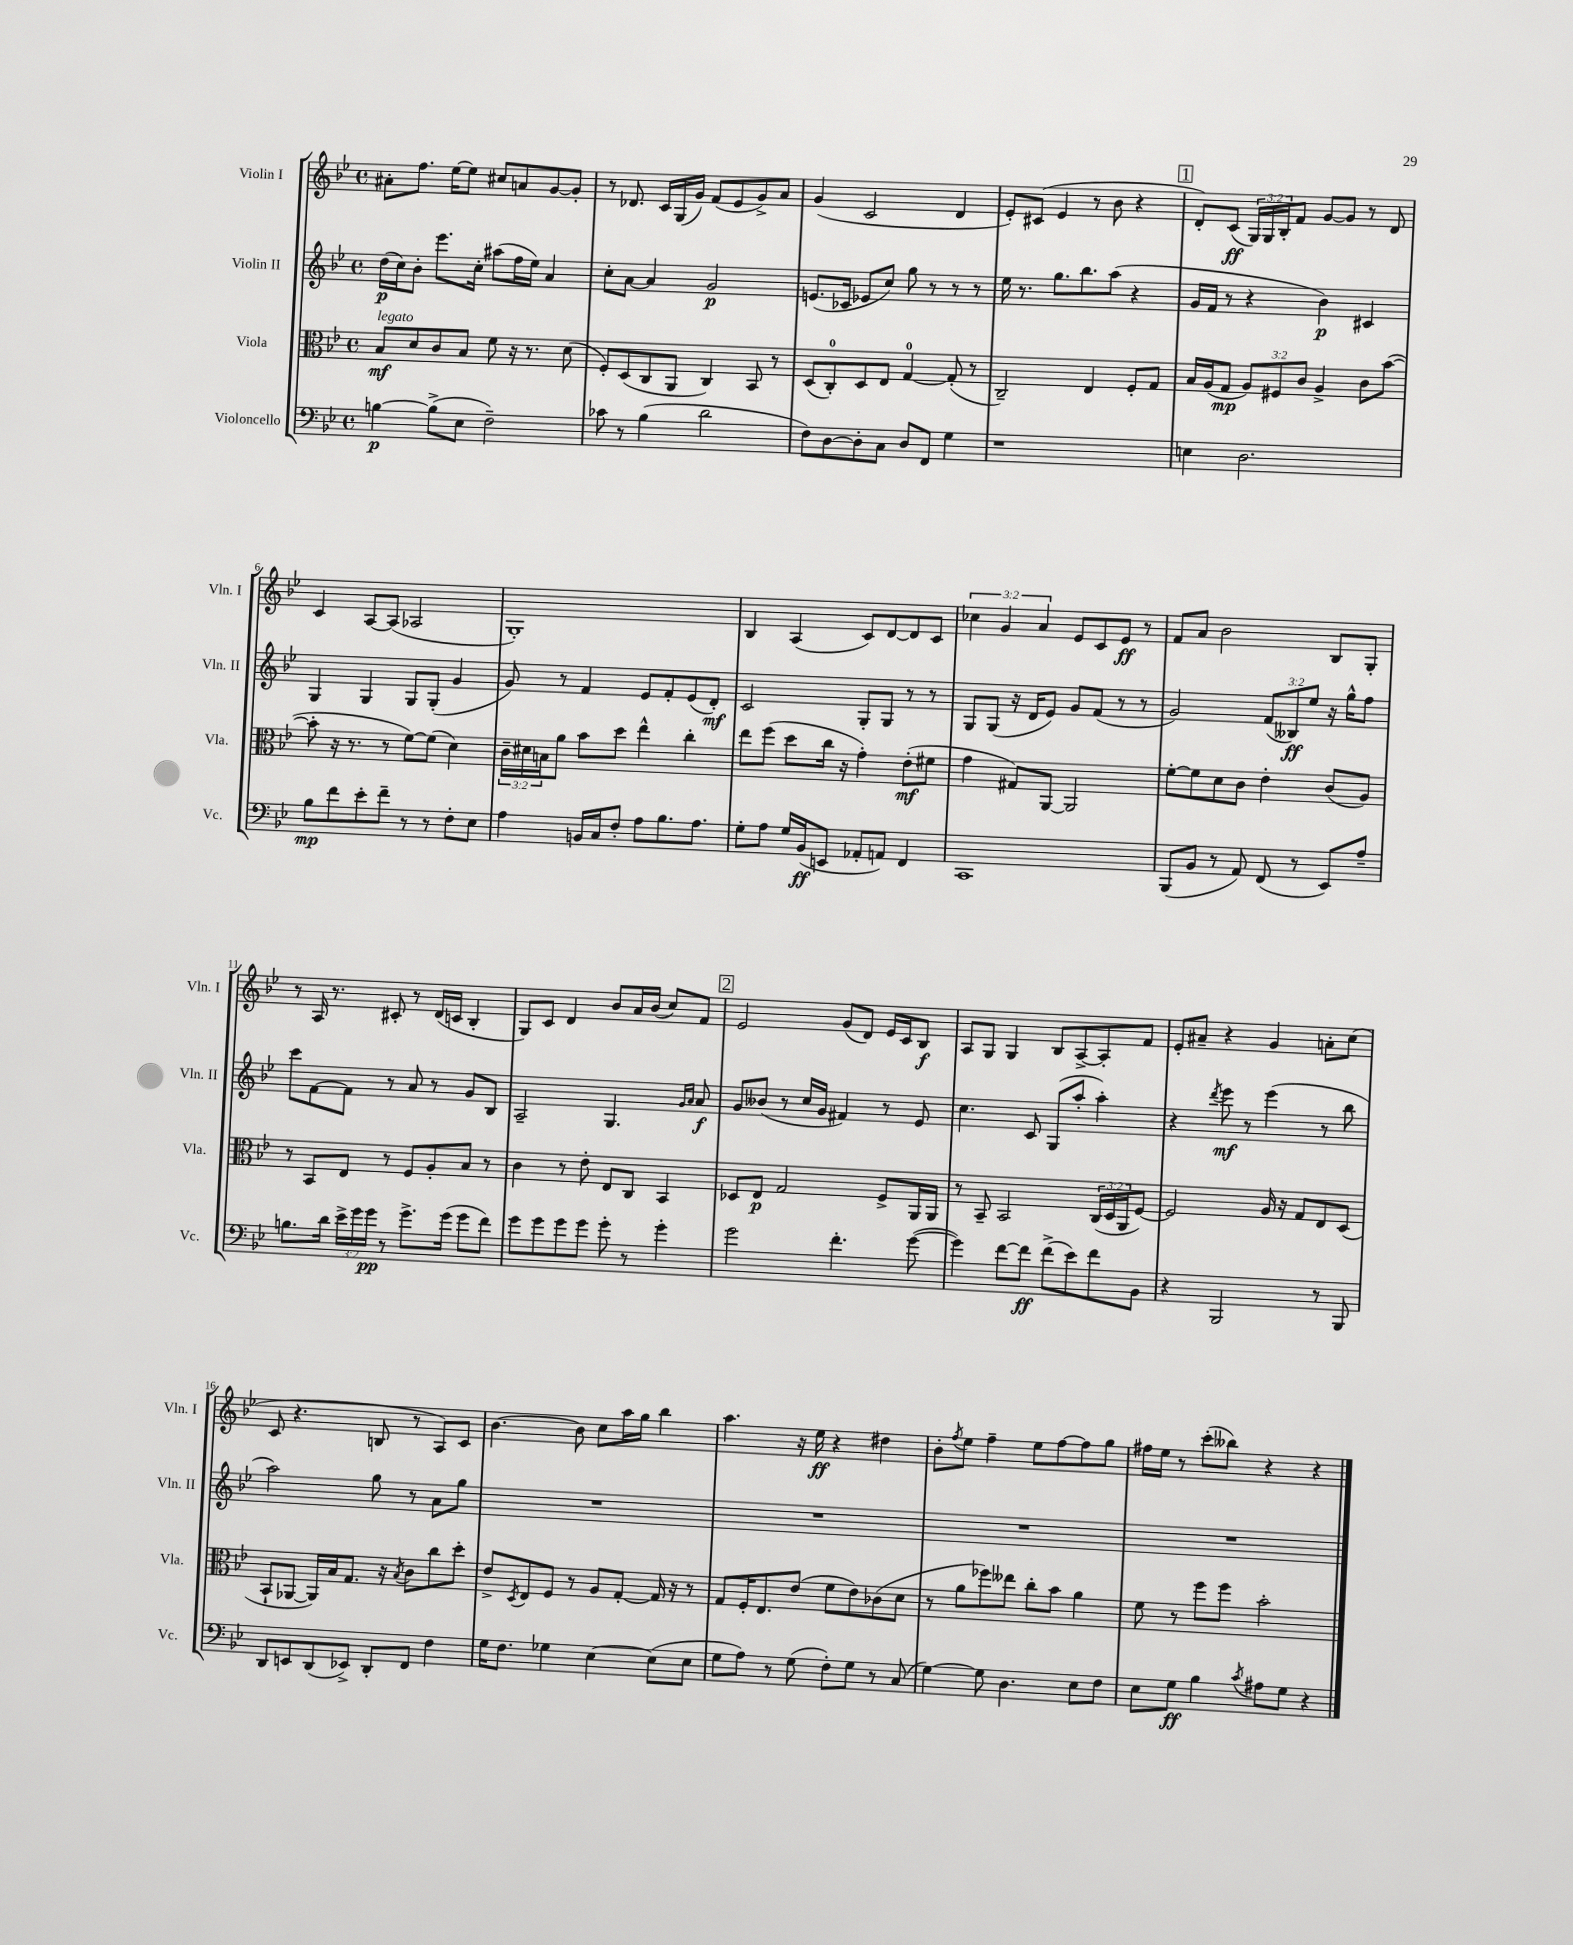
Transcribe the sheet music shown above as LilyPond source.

<<
\new StaffGroup <<
\new Staff = "s0" \with { instrumentName = "Violin I" shortInstrumentName = "Vln. I" } {
    \clef treble \key bes \major \defaultTimeSignature \time 4/4 \override Staff.TupletNumber.text = #tuplet-number::calc-fraction-text
    ais'8-. f''8. ees''16~ ees''8 cis''8 a'8 g'8~ g'8-. |
    r8 des'8. c'16 g16( g'16) f'8( ees'8 g'8->) a'8 |
    g'4( c'2 d'4 |
    ees'8-.) cis'8( ees'4 r8 bes'8 r4 |
    \mark \markup { \box "1" } d'8-.) c'8\ff( \tuplet 3/2 { g16) g16 bes16-. } f'8 g'8~ g'8 r8 d'8 |
    c'4 a8~ a8( aes2 |
    g1-.) |
    bes4 a4( c'8) d'8~ d'8 c'8 |
    \tuplet 3/2 { ces''4 g'4 a'4 } ees'8 c'8 ees'8\ff r8 |
    f'8 a'8 bes'2 bes8 g8-. |
    r8 a16 r8. cis'8-. r8 d'16( c'16 bes4-. |
    g8) c'8 d'4 bes'8 a'16 bes'16( c''8) f'8 |
    \mark \markup { \box "2" } ees'2 g'8( d'8) ees'16 c'16 bes8\f |
    a8 g8 g4 bes8 a8~-> a8-. f'8 |
    ees'8-. ais'8-- r4 g'4 a'8-. c''8( |
    c'8 r4. b8 r8 a8) c'8 |
    bes'4.~ bes'8 c''8 a''16 g''16 bes''4 |
    a''4. r16 ees''16\ff r4 dis''4 |
    bes'8-. \acciaccatura { f''8 } ees''8 f''4-- ees''8 f''8~ f''8 g''8 |
    fis''16 ees''16 r8 c'''8-.( beses''8) r4 r4 \bar "|." |
}
\new Staff = "s1" \with { instrumentName = "Violin II" shortInstrumentName = "Vln. II" } {
    \clef treble \key bes \major \defaultTimeSignature \time 4/4 \override Staff.TupletNumber.text = #tuplet-number::calc-fraction-text
    d''16\p( c''16) bes'8-. ees'''8. c''16-. ais''8( f''16 ees''16) a'4 |
    c''8-. a'8~ a'4 g'2\p |
    e'8.( ces'16 ees'8 c''8) g''8 r8 r8 r8 |
    ees''16 r8. g''8. bes''8. a''8( r4 |
    \mark \markup { \box "1" } g'16 f'16 r8 r4 bes'4\p) cis'4 |
    g4 g4 g8 g8-.( g'4 |
    g'8) r8 f'4 ees'8 f'8-. ees'8( d'8-.\mf) |
    c'2 g8-. g8 r8 r8 |
    g8 g8( r16 d'16 ees'8) g'8 f'8( r8 r8 |
    g'2) \tuplet 3/2 { f'8( beses8\ff) ees''8 } r16 g''16-^ f''8 |
    c'''8 f'8~ f'8 r8 a'8 r8 g'8 bes8 |
    a2-- g4. \grace { g'16 a'16 } a'8\f |
    \mark \markup { \box "2" } g'8 beses'8( r8 c''16 g'16 fis'4) r8 ees'8 |
    c''4. c'8 g8( a''8-. a''4-.) |
    r4 \acciaccatura { d'''8 } ees'''8\mf r8 ees'''4( r8 bes''8 |
    a''2) g''8 r8 a'8 g''8 |
    R1 |
    R1 |
    R1 |
    R1 \bar "|." |
}
\new Staff = "s2" \with { instrumentName = "Viola" shortInstrumentName = "Vla." } {
    \clef alto \key bes \major \defaultTimeSignature \time 4/4 \override Staff.TupletNumber.text = #tuplet-number::calc-fraction-text
    bes8\mf^\markup { \italic "legato" } d'8 c'8 bes8 f'8 r16 r8. d'8( |
    f8-.) d8( c8 a,8 c4) bes,8 r8 |
    d8( c8-0-.) d8 ees8 g4-0~ g8-.( r8 |
    c2--) ees4 f8-. g8 |
    \mark \markup { \box "1" } bes16 a16( g8\mp \tuplet 3/2 { a8) fis8 c'8 } a4-> c'8 bes'8~( |
    bes'8-. r16 r8. r8 f'8~) f'8( d'4) |
    \tuplet 3/2 { c'16-- dis'16 b16 } a'8 bes'8 d''8 ees''4-^ c''4-. |
    ees''8 f''8( d''8 c''16 r16 g'4-.) ees'8-.\mf( fis'8 |
    g'4 gis8) a,8~ a,2 |
    f'8~-. f'8 d'8 c'8 ees'4-. c'8( a8) |
    r8 bes,8 ees8 r8 f8 a8-. bes8 r8 |
    c'4 r8 ees'8-. ees8 c8 bes,4 |
    \mark \markup { \box "2" } des8 ees8\p g2 f8-> a,16 a,16 |
    r8 bes,8-- bes,2 \tuplet 3/2 { c16( d16 a,16 } f8~) |
    f2 a16 r16 g8 ees8 d8( |
    bes,8-! aes,8~ aes,16) bes16 g8. r16 \acciaccatura { bes8 } c'8 c''8 d''8-. |
    ees'8-> \acciaccatura { d8 } ees8 f8 r8 a8 g8~-. g16 r16 r8 |
    g8 f16-. ees8. ees'8( f'8 ees'8) ces'8( d'8 |
    r8 a'8 fes''8) eeses''8 c''8-. bes'8 a'4 |
    f'8 r8 f''8 f''8 bes'2-. \bar "|." |
}
\new Staff = "s3" \with { instrumentName = "Violoncello" shortInstrumentName = "Vc." } {
    \clef bass \key bes \major \defaultTimeSignature \time 4/4 \override Staff.TupletNumber.text = #tuplet-number::calc-fraction-text
    b4~\p b8->( ees8 f2--) |
    ces'8 r8 bes4( d'2 |
    f8) d8~ d8-. c8 d8 f,8 g4 |
    r1 |
    \mark \markup { \box "1" } e4 d2. |
    bes8\mp f'8 ees'8-. f'8-- r8 r8 f8-. ees8 |
    a4 b,16 c16 f8-. a8 bes8. a8. |
    g8-. a8 g16 bes,16\ff( e,8 aes,8-. a,8) f,4 |
    c,1 |
    bes,,8( bes,8 r8 a,8) f,8( r8 ees,8) a8-- |
    b8. d'16 \tuplet 3/2 { ees'16-> g'16 g'16\pp } r8 g'8.-> g'16( g'8 f'8) |
    g'8 g'8 g'8 g'8 g'8-. r8 g'4-. |
    \mark \markup { \box "2" } g'2 f'4.-. g'8~( |
    g'4) f'8~ f'8\ff f'8->( ees'8) f'8 bes,8 |
    r4 bes,,2 r8 bes,,8 |
    d,8 e,8 d,8( ees,8->) d,8-. f,8 f4 |
    g16 f8. ges4 ees4~ ees8( ees8 |
    g8 a8) r8 g8( f8-.) g8 r8 c8( |
    g4~) g8 d4. ees8 f8 |
    ees8 g8\ff bes4 \acciaccatura { c'8 } ais8 g8 r4 \bar "|." |
}
>>
>>
